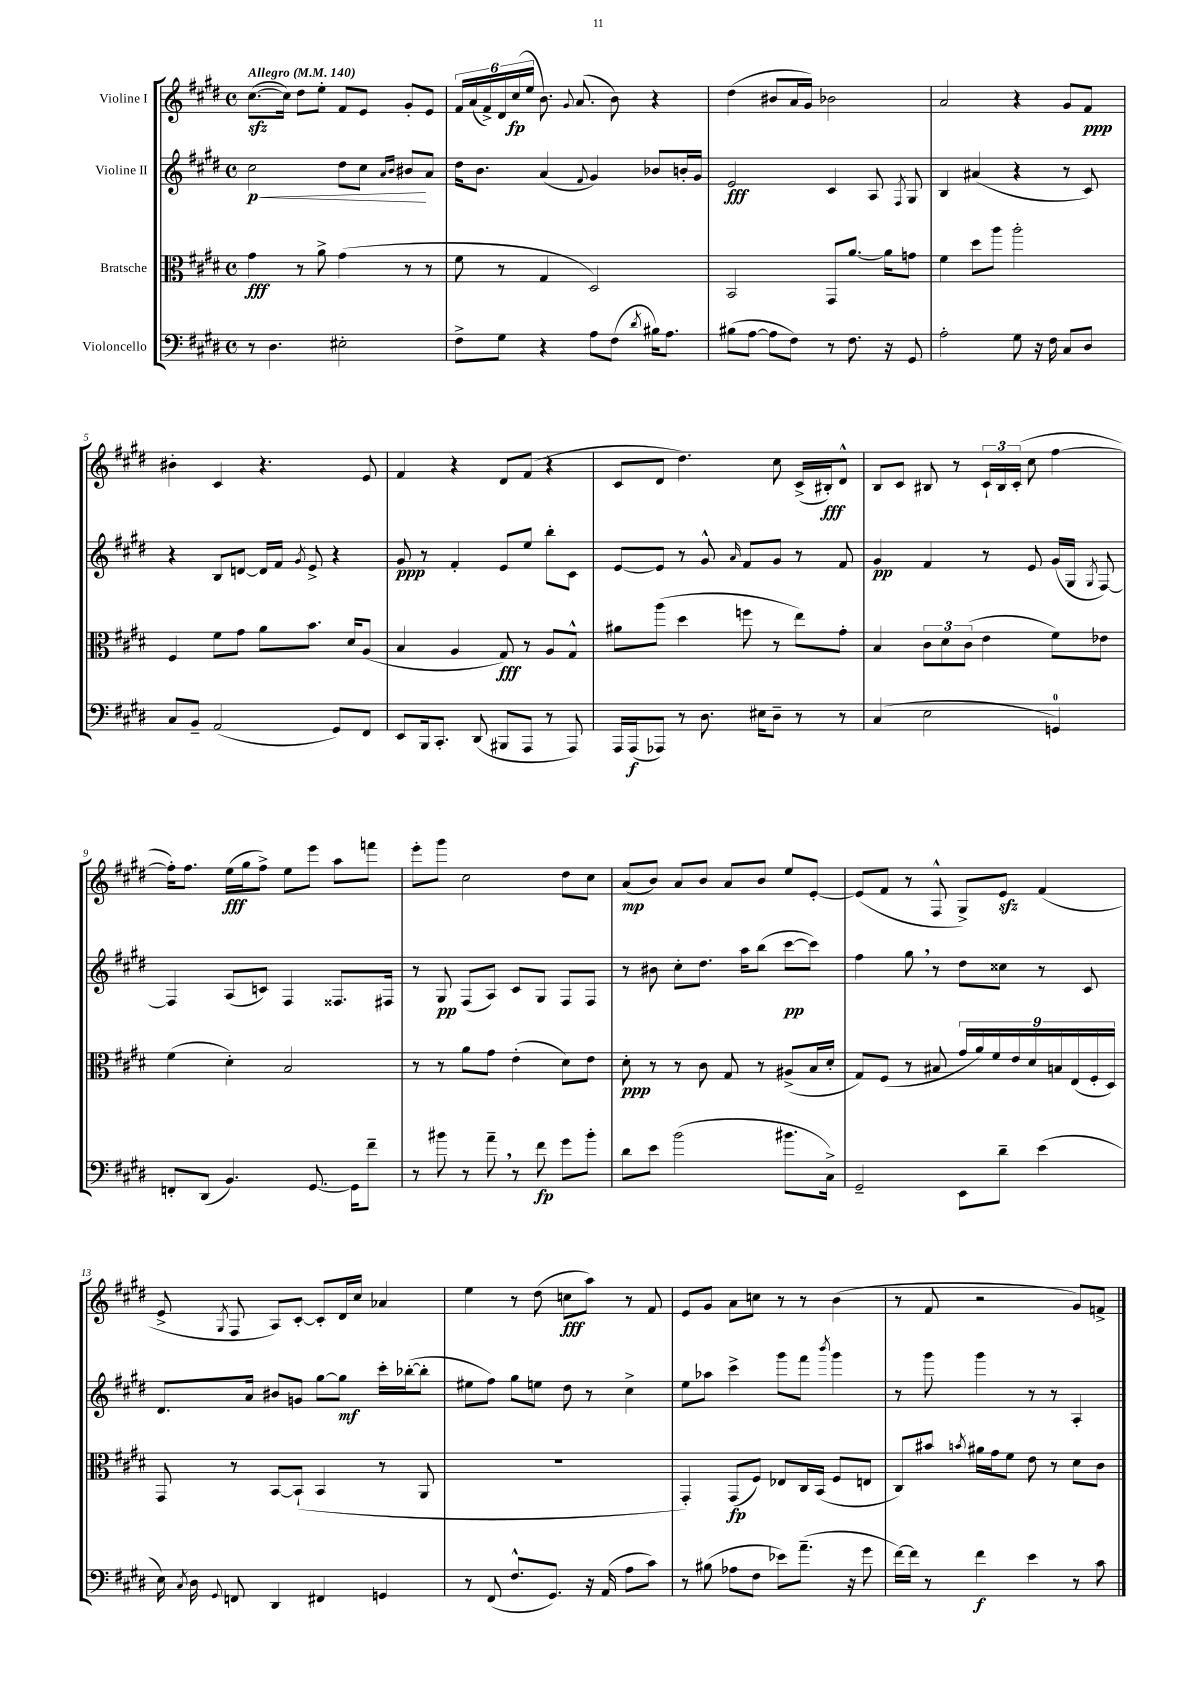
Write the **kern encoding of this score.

**kern	**dynam	**kern	**dynam	**kern	**dynam	**kern	**dynam
*part4	*part4	*part3	*part3	*part2	*part2	*part1	*part1
*staff4	*staff4	*staff3	*staff3	*staff2	*staff2	*staff1	*staff1
*I"Violoncello	*	*I"Bratsche	*	*I"Violine II	*	*I"Violine I	*
*clefF4	*	*clefC3	*	*clefG2	*	*clefG2	*
*k[f#c#g#d#]	*	*k[f#c#g#d#]	*	*k[f#c#g#d#]	*	*k[f#c#g#d#]	*
*M4/4	*	*M4/4	*	*M4/4	*	*M4/4	*
*met(c)	*	*met(c)	*	*met(c)	*	*met(c)	*
*MM140	*	*MM140	*	*MM140	*	*MM140	*
=1	=1	=1	=1	=1	=1	=1	=1
!	!	!	!	!	!	!LO:TX:a:B:t=Allegro	!
!	!	!	!	!	!LO:HP:b	!	!
8r	.	4g#\	fff	2cc#\	< p	([8.cc#zz\L	.
4.D#\	.	.	.	.	.	.	.
.	.	.	.	.	.	16cc#\Jk])	.
.	.	8r	.	.	.	8dd#\L	.
.	.	8a^\	.	.	.	8ee'\J	.
2E#X'\	.	(4g#\	.	8dd#\L	.	8f#/L	.
.	.	.	.	8cc#\J	.	8e/J	.
.	.	.	.	16qqa/LL	.	.	.
.	.	.	.	16qqb/JJ	.	.	.
.	.	8r	.	8b#X/L	.	8g#'/L	.
.	.	8r	.	8a/J	[	8e/J	.
=2	=2	=2	=2	=2	=2	=2	=2
8F#^\L	.	8f#\	.	16dd#\KL	.	24f#/LL	.
.	.	.	.	.	.	(24a/	.
.	.	.	.	8.b\J	.	.	.
.	.	.	.	.	.	24f#^/)	.
8G#\J	.	8r	.	.	.	24d#/	.
.	.	.	.	.	.	(24cc#/	fp
.	.	.	.	.	.	24ee/JJ	.
4r	.	4G#/	.	(4a/	.	8.b\)	.
.	.	.	.	.	.	8qqg#/	.
.	.	.	.	.	.	(8.a/	.
.	.	.	.	8qqf#/	.	.	.
8A\L	.	2D#/)	.	4g#/)	.	.	.
(8F#\J	.	.	.	.	.	8b\)	.
8qd#/	.	.	.	.	.	.	.
16B#X\KL)	.	.	.	8b-X/L	.	4r	.
8.A\J	.	.	.	.	.	.	.
.	.	.	.	16bn'/L	.	.	.
.	.	.	.	16g#/JJ	.	.	.
=3	=3	=3	=3	=3	=3	=3	=3
(8B#X\L	.	2BB/	.	2e/	fff	(4dd#\	.
[8A\J	.	.	.	.	.	.	.
8A\L]	.	.	.	.	.	8b#X/L	.
8F#\J)	.	.	.	.	.	16a/L	.
.	.	.	.	.	.	16g#/JJ)	.
8r	.	8GG#/L	.	4c#/	.	2b-X\	.
8.F#\	.	[8.a/J	.	.	.	.	.
.	.	.	.	8A/	.	.	.
16r	.	16a\KL]	.	.	.	.	.
.	.	.	.	8qF#/	.	.	.
8GG#/	.	8gn\J	.	8G#/	.	.	.
=4	=4	=4	=4	=4	=4	=4	=4
2A'\	.	4f#\	.	4B/	.	2a/	.
.	.	8dd#\L	.	(4a#X/	.	.	.
.	.	8aa\J	.	.	.	.	.
8G#\	.	2aa'\	.	4r	.	4r	.
16r	.	.	.	.	.	.	.
16F#\	.	.	.	.	.	.	.
8C#/L	.	.	.	8r	.	8g#/L	.
8D#/J	.	.	.	8c#/)	.	8f#/J	ppp
!!LO:LB:g=z
=5	=5	=5	=5	=5	=5	=5	=5
8C#/L	.	4F#/	.	4r	.	4b#X'\	.
8BB~/J	.	.	.	.	.	.	.
(2AA/	.	8f#\L	.	8B/L	.	4c#/	.
.	.	8g#\J	.	[8dn/J	.	.	.
.	.	8a\L	.	16d/LL]	.	4.r	.
.	.	.	.	16f#/JJ	.	.	.
.	.	.	.	8qg#/	.	.	.
.	.	8.b\J	.	8e^/	.	.	.
8GG#/L)	.	.	.	4r	.	.	.
.	.	16d#/KL	.	.	.	.	.
8FF#/J	.	(8A/J	.	.	.	8e/	.
=6	=6	=6	=6	=6	=6	=6	=6
8EE/L	.	4B/	.	8g#/	ppp	4f#/	.
16BBB/k	.	.	.	8r	.	.	.
8.CC#'/J	.	.	.	.	.	.	.
.	.	4A/	.	4f#'/	.	4r	.
(8DD#/	.	.	.	.	.	.	.
8BBB#X/L	.	8G#/)	fff	8e/L	.	8d#/L	.
8AAA/J	.	8r	.	8ee/J	.	(8f#/J	.
8r	.	8A/L	.	8bb'\L	.	4r	.
8AAA/)	.	8G#^^/J	.	8c#\J	.	.	.
=7	=7	=7	=7	=7	=7	=7	=7
16AAA/LL	.	8a#X\L	.	[8e/L	.	8c#/L	.
(16AAA/J	f	.	.	.	.	.	.
8AAA-X/J)	.	(8aa\J	.	8e/J]	.	8d#/J	.
8r	.	4dd#\	.	8r	.	4.dd#\)	.
8.D#\	.	.	.	8g#^^/	.	.	.
.	.	.	.	16qqa/	.	.	.
.	.	8ffn\	.	8f#/L	.	.	.
16E#X\KL	.	.	.	.	.	.	.
8D#~\J	.	8r	.	8g#/J	.	8cc#\	.
8r	.	8ee\L)	.	8r	.	(16c#^/LL	.
.	.	.	.	.	.	16B#X'/J)	fff
8r	.	8g#'\J	.	8f#/	.	8d#^^/J	.
=8	=8	=8	=8	=8	=8	=8	=8
(4C#/	.	4B/	.	4g#/	pp	8B/L	.
.	.	.	.	.	.	8c#/J	.
2E\	.	12c#\L	.	4f#/	.	8B#X/	.
.	.	12d#\	.	.	.	.	.
.	.	.	.	.	.	8r	.
.	.	(12c#\J	.	.	.	.	.
.	.	4e\	.	8r	.	24c#`/LL	.
.	.	.	.	.	.	24B#/	.
.	.	.	.	.	.	(24c#'/JJ	.
.	.	.	.	8e/	.	8cc#\	.
4GGn/)	.	8f#\L)	.	(16g#/LL	.	[4ff#\	.
.	.	.	.	16G#/JJ	.	.	.
.	.	.	.	8qG#/	.	.	.
.	.	8e-X\J	.	[8F#/)	.	.	.
!!LO:LB:g=z
=9	=9	=9	=9	=9	=9	=9	=9
8FFn'/L	.	(4f#\	.	4F#/]	.	16ff#'\KL])	.
.	.	.	.	.	.	8.ff#\J	.
(8DD#/J	.	.	.	.	.	.	.
4.BB/)	.	4d#'\)	.	(8A/L	.	(16ee\LL	fff
.	.	.	.	.	.	16gg#\J	.
.	.	.	.	8cn/J)	.	8ff#^\J)	.
.	.	2B/	.	4F#/	.	8ee\L	.
[8.GG#/	.	.	.	.	.	8eee\J	.
.	.	.	.	8.F##X/L	.	8aa\L	.
16GG#\KL]	.	.	.	.	.	.	.
8f#~\J	.	.	.	.	.	8fffn\J	.
.	.	.	.	16F#X/Jk	.	.	.
=10	=10	=10	=10	=10	=10	=10	=10
8r	.	8r	.	8r	.	8eee'\L	.
8b#X\	.	8r	.	8G#/	pp	8ggg#\J	.
8r	.	8a\L	.	(8F#/L	.	2cc#\	.
8a~,\	.	8g#\J	.	8A/J)	.	.	.
8r	.	(4e'\	.	8c#/L	.	.	.
8f#\	fp	.	.	8G#/J	.	.	.
8g#\L	.	8d#\L)	.	8F#/L	.	8dd#\L	.
8b#'\J	.	8e\J	.	8F#/J	.	8cc#\J	.
=11	=11	=11	=11	=11	=11	=11	=11
8d#\L	.	8d#'\	ppp	8r	.	(8a/L	mp
8e\J	.	8r	.	8b#X\	.	8b/J)	.
(2b\	.	8r	.	8cc#'\L	.	8a/L	.
.	.	8c#\	.	8.dd#\J	.	8b/J	.
.	.	8G#/	.	.	.	8a/L	.
.	.	.	.	16aa\KL	.	.	.
.	.	8r	.	(8bb\J	.	8b/J	.
8.b#X\L	.	(8A#X^/L	.	[8ccc#\L	pp	8ee/L	.
.	.	16B/L	.	8ccc#\J])	.	[8e'/J	.
16C#^\Jk)	.	16d#'/JJ	.	.	.	.	.
=12	=12	=12	=12	=12	=12	=12	=12
2GG#~/	.	8G#/L)	.	4ff#\	.	(8e/L]	.
.	.	(8F#/J	.	.	.	8f#/J	.
.	.	8r	.	8gg#,\	.	8r	.
.	.	8B#X/	.	8r	.	8F#^^/	.
8EE\L	.	18g#/LL	.	8dd#\L	.	8G#^/L)	.
.	.	18a/)	.	.	.	.	.
.	.	18f#/	.	.	.	.	.
8d#~\J	.	.	.	8cc##X\J	.	8ezz/J	.
.	.	18e/	.	.	.	.	.
.	.	18d#/	.	.	.	.	.
(4e\	.	.	.	8r	.	(4f#/	.
.	.	18Bn/	.	.	.	.	.
.	.	(18E/	.	.	.	.	.
.	.	.	.	8c#/	.	.	.
.	.	18F#'/	.	.	.	.	.
.	.	18D#/JJ)	.	.	.	.	.
!!LO:LB:g=z
=13	=13	=13	=13	=13	=13	=13	=13
16E\)	.	8GG#/	.	8.d#/L	.	8e^/	.
8qC#/	.	.	.	.	.	.	.
16D#\	.	.	.	.	.	.	.
8qqGG#/	.	.	.	.	.	8qG#/	.
8FFn/	.	8r	.	.	.	8F#/	.
.	.	.	.	16a/Jk	.	.	.
4DD#/	.	[8BB/L	.	8b#X/L	.	8A/L)	.
.	.	(8BB`/J]	.	8gn/J	.	[8c#'/J	.
4FF#X/	.	4BB/	.	[8gg#\L	.	8c#'/L]	.
.	.	.	.	8gg#\J]	mf	16d#/L	.
.	.	.	.	.	.	16cc#/JJ	.
4GGn/	.	8r	.	16ccc#'\LL	.	4a-X/	.
.	.	.	.	([16bb-X'\J	.	.	.
.	.	8AA/	.	8bb-'\J]	.	.	.
=14	=14	=14	=14	=14	=14	=14	=14
8r	.	1r	.	8ee#X\L	.	4ee\	.
(8FF#/	.	.	.	8ff#\J)	.	.	.
8.F#^^/L	.	.	.	8gg#\L	.	8r	.
.	.	.	.	8een\J	.	(8dd#\	.
8.GG#/J)	.	.	.	.	.	.	.
.	.	.	.	8dd#\	.	8ccn\L	fff
16r	.	.	.	8r	.	8aa\J)	.
(16AA/	.	.	.	.	.	.	.
8A\L	.	.	.	4cc#^\	.	8r	.
8c#\J)	.	.	.	.	.	8f#/	.
=15	=15	=15	=15	=15	=15	=15	=15
8r	.	4GG#'/)	.	8ee\L	.	8e/L	.
(8B#X\	.	.	.	8aa-X\J	.	8g#/J	.
8A-X\L	.	(8GG#/L	fp	4ccc#^\	.	8a\L	.
8F#\J	.	8F#/J)	.	.	.	8ccn\J	.
8e-X\L)	.	8E-X/L	.	8ggg#\L	.	8r	.
(8.a~\J	.	16C#/L	.	8fff#\J	.	8r	.
.	.	(16BB/JJ	.	.	.	.	.
.	.	.	.	8qbbb/	.	.	.
.	.	8F#/L	.	4ggg#\	.	(4b\	.
16r	.	.	.	.	.	.	.
8g#\	.	8En/J	.	.	.	.	.
=16	=16	=16	=16	=16	=16	=16	=16
[16f#\LL)	.	8C#/L)	.	8r	.	8r	.
16f#\JJ]	.	.	.	.	.	.	.
8r	.	8b#X/J	.	8ggg#\	.	8f#/	.
.	.	8qbn/	.	.	.	.	.
4f#\	f	16a#X\LL	.	4ggg#\	.	2r	.
.	.	16g#\J	.	.	.	.	.
.	.	8f#\J	.	.	.	.	.
4e\	.	8e\	.	8r	.	.	.
.	.	8r	.	8r	.	.	.
8r	.	8d#\L	.	4A'/	.	8g#/L)	.
8c#\	.	8c#\J	.	.	.	8fn^/J	.
==	==	==	==	==	==	==	==
*-	*-	*-	*-	*-	*-	*-	*-
